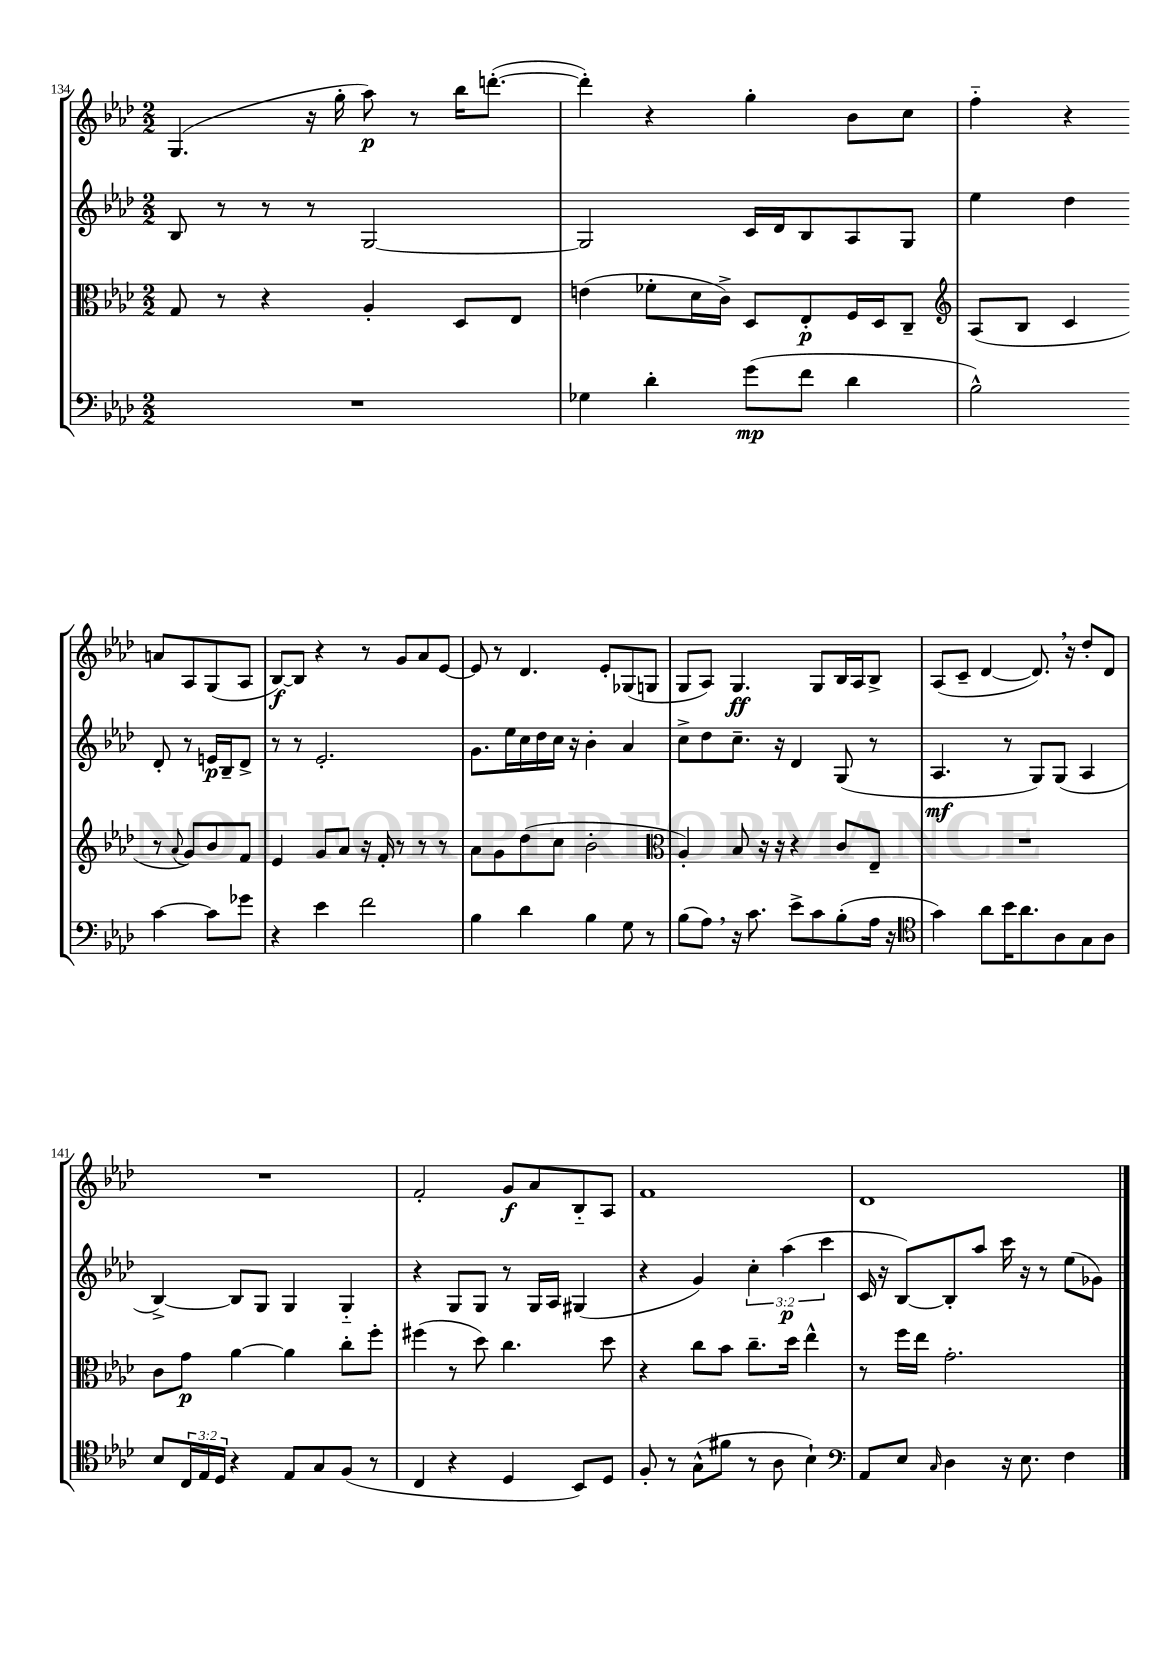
<<
\new StaffGroup <<
\new Staff = "s0" {
    \clef treble \key aes \major \numericTimeSignature \time 2/2
    g4.( r16 g''16-. aes''8\p) r8 bes''16 d'''8.~-.( |
    d'''4-.) r4 g''4-. bes'8 c''8 |
    f''4-_ r4 a'8 aes8 g8( aes8 |
    bes8~\f) bes8 r4 r8 g'8 aes'8 ees'8~ |
    ees'8 r8 des'4. ees'8-. ges8( g8 |
    g8 aes8) g4.\ff g8 bes16 aes16 bes8-> |
    aes8( c'8-- des'4~ des'8.) \breathe r16 des''8-. des'8 |
    R1 |
    f'2-. g'8\f aes'8 bes8-_ aes8 |
    f'1 |
    des'1 \bar "|." |
}
\new Staff = "s1" {
    \clef treble \key aes \major \numericTimeSignature \time 2/2 \override Staff.TupletNumber.text = #tuplet-number::calc-fraction-text
    bes8 r8 r8 r8 g2~ |
    g2 c'16 des'16 bes8 aes8 g8 |
    ees''4 des''4 des'8-. r8 e'16\p bes16-- des'8-> |
    r8 r8 ees'2.-. |
    g'8. ees''16 c''16 des''16 c''16 r16 bes'4-. aes'4 |
    c''8-> des''8 c''8.-- r16 des'4 g8( r8 |
    aes4.\mf r8 g8) g8( aes4 |
    bes4~->) bes8 g8 g4 g4-_ |
    r4 g8 g8 r8 g16 aes16 gis4( |
    r4 g'4) \tuplet 3/2 { c''4-. aes''4\p( c'''4 } |
    c'16 r16 bes8~) bes8-. aes''8 c'''16 r16 r8 ees''8( ges'8) \bar "|." |
}
\new Staff = "s2" {
    \clef alto \key aes \major \numericTimeSignature \time 2/2
    g8 r8 r4 aes4-. des8 ees8 |
    e'4( fes'8-. des'16 c'16->) des8 ees8-.\p f16 des16 c8-- |
    \clef treble aes8( bes8 c'4 r8 \appoggiatura { aes'8 } g'8) bes'8 f'8 |
    ees'4 g'8 aes'8 r16 f'16-. r8 r8 r8 |
    aes'8 g'8 des''8( c''8 bes'2-. |
    \clef alto aes4-.) bes8 r16 r16 r4 c'8 ees8-- |
    R1 |
    c'8 g'8\p aes'4~ aes'4 c''8-. f''8-. |
    fis''4( r8 des''8) c''4. des''8 |
    r4 c''8 bes'8 c''8.-- des''16 ees''4-^ |
    r8 f''16 ees''16 g'2.-. \bar "|." |
}
\new Staff = "s3" {
    \clef bass \key aes \major \numericTimeSignature \time 2/2 \override Staff.TupletNumber.text = #tuplet-number::calc-fraction-text
    R1 |
    ges4 des'4-. g'8\mp( f'8 des'4 |
    bes2-^) c'4~ c'8 ges'8 |
    r4 ees'4 f'2 |
    bes4 des'4 bes4 g8 r8 |
    bes8( aes8) \breathe r16 c'8. ees'8-> c'8 bes8-.( aes16 r16 |
    \clef tenor g'4) aes'8 bes'16 aes'8. aes8 g8 aes8 |
    bes8 \tuplet 3/2 { c16 ees16 des16 } r4 ees8 g8 f8( r8 |
    c4 r4 des4 bes,8) des8 |
    f8-. r8 g8-^( fis'8 r8 aes8 bes4-!) |
    \clef bass aes,8 ees8 \grace { c16 } des4 r16 ees8. f4 \bar "|." |
}
>>
>>
\layout { \context { \Score currentBarNumber = #134 } }
